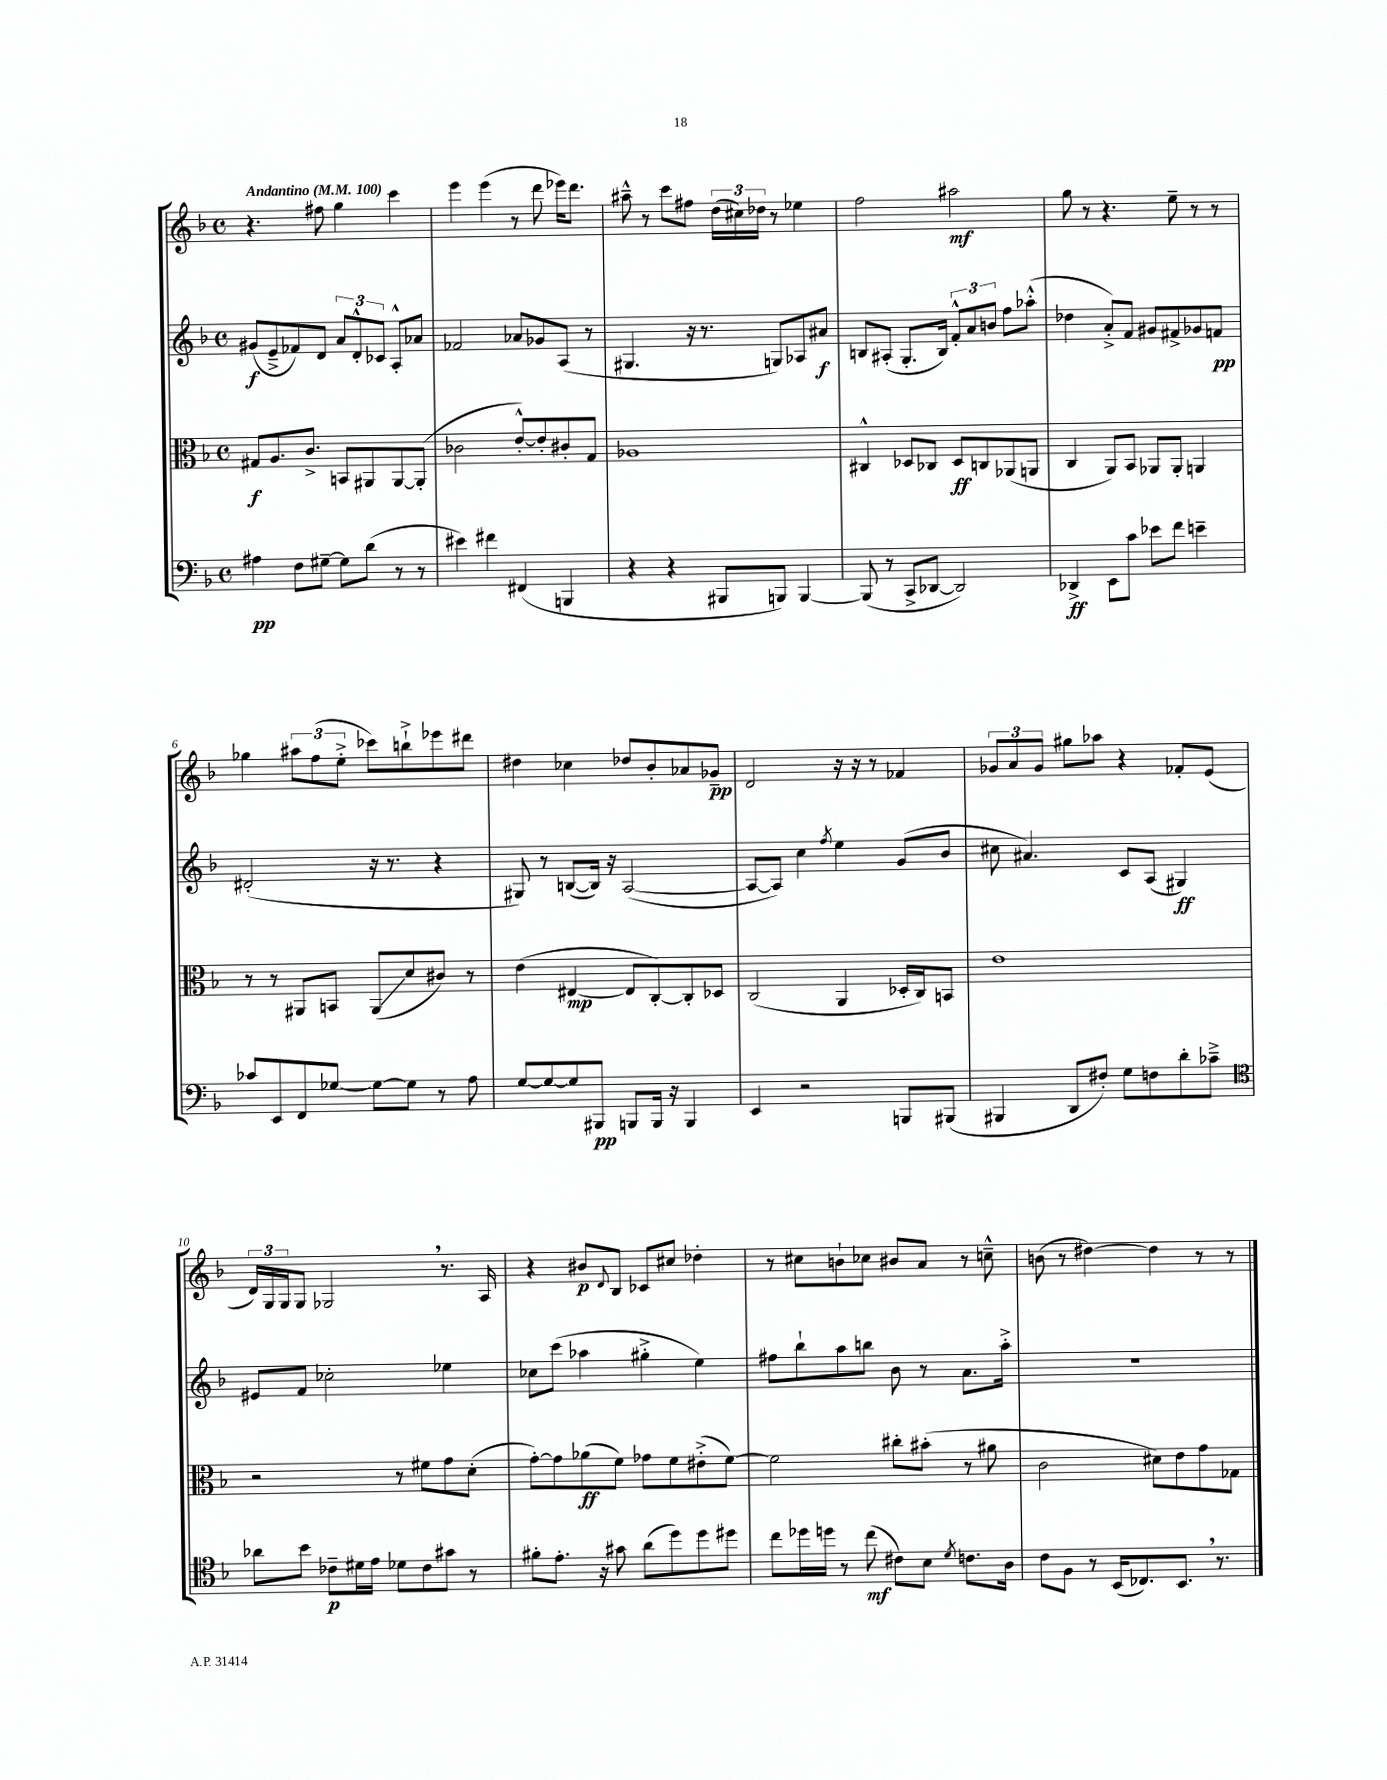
<<
\new StaffGroup <<
\new Staff = "s0" {
    \clef treble \key f \major \defaultTimeSignature \time 4/4 \tempo "Andantino" 4 = 100
    r4. fis''8 g''4 c'''4 |
    e'''4 e'''4( r8 d'''8 ees'''16) d'''8. |
    ais''8---^ r8 c'''8 fis''8 \tuplet 3/2 { d''16( cis''16) des''16 } r8 ees''4 |
    f''2 ais''2\mf |
    g''8 r8 r4. e''8-- r8 r8 |
    ges''4 \tuplet 3/2 { ais''8 f''8( e''8-.-> } ces'''8) b''8-!-> ees'''8 dis'''8 |
    dis''4 ces''4 des''8 bes'8-. aes'8 ges'8--\pp |
    d'2 r16 r16 r8 fes'4 |
    \tuplet 3/2 { ges'8 a'8 ges'8 } gis''8 aes''8 r4 fes'8-. e'8( |
    \tuplet 3/2 { d'16) g16 g16 } g8 ges2 \breathe r8. a16 |
    r4 bis'8\p \appoggiatura { d'8 } bes8 ces'8 cis''8 des''4-. |
    r8 cis''8 b'8-! ces''8 bis'8 a'8 r8 c''8---^ |
    b'8( r8 dis''4~) dis''4 r8 r8 \bar "|." |
}
\new Staff = "s1" {
    \clef treble \key f \major \defaultTimeSignature \time 4/4
    gis'8\f( e'8---> fes'8) d'8 \tuplet 3/2 { a'8 d'8-.-^ ces'8 } a8-.-^ aes'8 |
    fes'2 aes'8 ges'8 a8( r8 |
    gis4. r16 r8. g8) aes8 ais'8\f |
    b8 ais8-.( g8.-. b16) \tuplet 3/2 { f'8-.-^ a'8 b'8 } f''8 aes''8-.-^( |
    des''4 a'8-.->) f'8 gis'8 fis'8-> ges'8 f'8\pp |
    dis'2-.( r16 r8. r4 |
    gis8) r8 b8~( b16) r16 a2~( |
    a8~ a8) c''4 \acciaccatura { f''8 } e''4 g'8( bes'8 |
    cis''8 ais'4.) c'8 a8( gis4\ff) |
    eis'8 f'8 ces''2-. ees''4 |
    ces''8 c'''8( aes''4 gis''4-.-> e''4) |
    fis''8 bes''8-! a''8 b''8 bes'8 r8 a'8. a''16-.-> |
    R1 \bar "|." |
}
\new Staff = "s2" {
    \clef alto \key f \major \defaultTimeSignature \time 4/4
    gis8\f a8. c'8.-> b,8 ais,8 ais,8~ ais,8-.( |
    ces'2 e'8~-.-^) e'8-. cis'8-. g8 |
    aes1 |
    cis4-^ des8 ces8 des8\ff c8 aes,8( a,8 |
    c4 a,8) bes,8 aes,8 aes,8-. a,4 |
    r8 r8 ais,8 b,8 ais,8\glissando( d'8 cis'8) r8 |
    e'4( eis4~\mp eis8 c8~-.) c8-. des8 |
    c2( a,4 des16-. c16) b,8 |
    e'1 |
    r2 r8 fis'8 g'8 d'8-.( |
    g'8~-.) g'8 aes'8\ff( f'8) ges'8 f'8 eis'8-.->( f'8~) |
    f'2 cis''8-. bis'8-.( r8 ais'8 |
    c'2 dis'8) e'8 g'8 ges8 \bar "|." |
}
\new Staff = "s3" {
    \clef bass \key f \major \defaultTimeSignature \time 4/4
    ais4\pp f8 gis8~-- gis8 d'8( r8 r8 |
    eis'4) fis'4 fis,4( b,,4 |
    r4 r4 bis,,8 b,,8) b,,4~ |
    b,,8( r8 c,8-> des,8~ des,2) |
    des,4->\ff e,8 c'8 ees'8 f'8 e'4-- |
    ces'8 e,8 f,8 ges8~ ges8~ ges8 r8 a8 |
    g8~ g8~ g8 bis,,8\pp b,,8 b,,16 r16 b,,4 |
    e,4 r2 b,,8 bis,,8( |
    bis,,4 d,8 fis8-.) g8 f8 d'8-. ces'8---> |
    \clef tenor aes'8 bes'8 ces'8--\p dis'16 e'16 des'8 ces'8 gis'8 r8 |
    fis'8-. e'8.-. r16 gis'8 a'8( d''8) d''8 dis''8 |
    c''8 des''16 d''16 r8 c''8\mf( cis'8) bes8 \acciaccatura { d'8 } c'8. a16 |
    c'8 f8 r8 bes,16( ces8.) bes,8. \breathe r8. \bar "|." |
}
>>
>>
